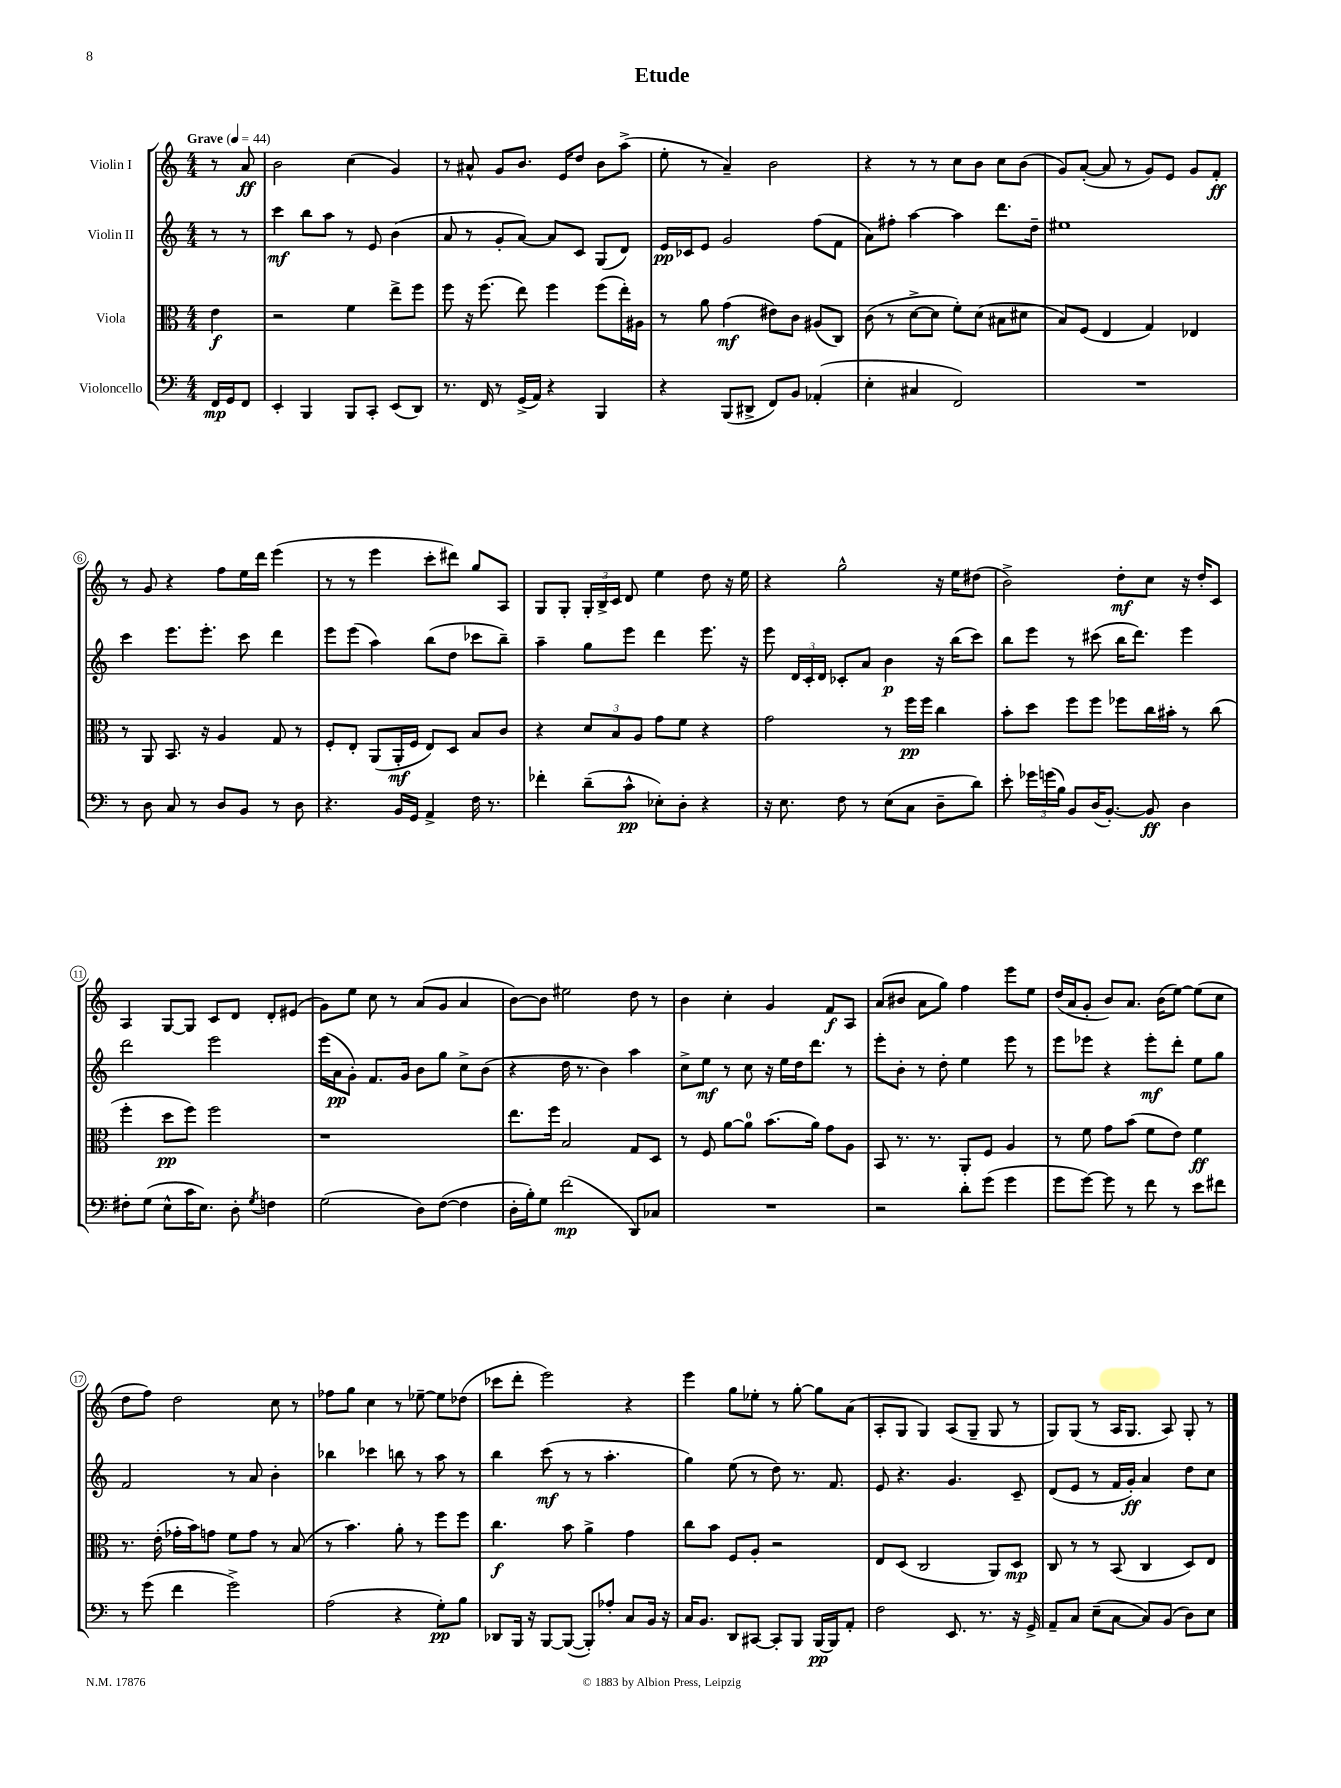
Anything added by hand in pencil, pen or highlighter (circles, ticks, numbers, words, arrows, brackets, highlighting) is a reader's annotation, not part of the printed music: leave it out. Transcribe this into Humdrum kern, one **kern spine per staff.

**kern	**kern	**kern	**kern
*staff4	*staff3	*staff2	*staff1
*clefF4	*clefC3	*clefG2	*clefG2
*k[]	*k[]	*k[]	*k[]
*M4/4	*M4/4	*M4/4	*M4/4
*MM44	*MM44	*MM44	*MM44
16FF/LL	4e\	8r	8r
16GG/J	.	.	.
8FF/J	.	8r	8a/
=	=	=	=
4EE'/	2r	4ccc\	2b\
4BBB/	.	8bb\L	.
.	.	8aa\J	.
8BBB/L	4f\	8r	(4cc\
8CC'/J	.	8e/	.
(8EE/L	8ee^\L	(4b\	4g/)
8DD/J)	8ff\J	.	.
=	=	=	=
8.r	8ff\	8a/	8r
.	16r	8r	8a#^^/
16FF/	(8.ff\	.	.
8r	.	8g'/L	8g/L
(16GG^/LL	8ee\)	[8a/J)	8.b/J
16AA/JJ)	.	.	.
4r	4ff\	8a/]L	.
.	.	.	16e/LK
.	.	8c/J	8dd/J
4BBB/	(8ff\L	(8G/L	8b\L
.	16ee'\L)	8d/J)	(8aa^\J
.	16A#\JJ	.	.
=	=	=	=
4r	8r	16e/LL	8ee'\
.	.	16c-/J	.
.	8a\	8e/J	8r
(8BBB/L	(4g\	2g/	4a~/)
8DD#^/J	.	.	.
8FF/L)	8e#\L)	.	2b\
8BB/J	8c\J	.	.
(4AA-'/	(8A#/L	(8ff\L	.
.	8C/J)	8f\J	.
=	=	=	=
4E'\	(8c\	8a\L)	4r
.	8r	8ff#'\J	.
4C#/	[8d^\L	[4aa\	8r
.	8d\]J	.	8r
2FF/)	8f'\L)	4aa\]	8cc\L
.	(8d\J	.	8b\J
.	8B#\L	8.ddd\L	8cc\L
.	8d#\J	.	(8b\J
.	.	16dd~\Jk	.
=	=	=	=
1r	8B/L)	1ee#	8g/L)
.	(8F/J	.	([8a'/J
.	4E/	.	8a/]
.	.	.	8r
.	4G/)	.	8g/L)
.	.	.	8e/J
.	4E-/	.	8g/L
.	.	.	8f'/J
=	=	=	=
8r	8r	4ccc\	8r
8D\	8AA/	.	8g/
8C/	8.BB/	8.eee\L	4r
8r	.	.	.
.	16r	8.eee'\J	.
8D/L	4A/	.	8ff\L
8BB/J	.	8ccc\	16ee\L
.	.	.	16ddd\JJ
8r	8G/	4ddd\	(4eee\
8D\	8r	.	.
=	=	=	=
4.r	8F'/L	8eee\L	8r
.	8E'/J	(8eee\J	8r
.	(8AA/L	4aa\)	4eee\
16BB/LL	16AA'/L	.	.
16GG/JJ	16F/JJ	.	.
4AA^/	8E/L)	(8bb\L	8ccc'\L
.	8D/J	8dd\J	8ddd#\J)
16F\	8B/L	8ccc-\L	8gg/L
8.r	.	.	.
.	8c/J	8bb~\J)	8A/J
=	=	=	=
4f-'\	4r	4aa~\	8G/L
.	.	.	8G'/J
(8d~\L	12d/L	8gg\L	24G'/LL
.	.	.	24B^/
.	12B/	.	24c/JJ
8c^^\J	.	8eee\J	8d/
.	12A/J	.	.
8E-'\L)	8g\L	4ddd\	4ee\
8D'\J	8f\J	.	.
4r	4r	8.eee\	8dd\
.	.	.	16r
.	.	16r	16ee\
=	=	=	=
16r	2g\	8eee\	4r
8.E\	.	.	.
.	.	24d/LL	.
.	.	24c'/	.
.	.	24d/JJ	.
8F\	.	8c-'/L	2gg^^\
8r	.	8a/J	.
(8E\L	8r	4b\	.
8C\J	16ff\LL	.	.
.	16ff\JJ	.	.
8D~\L	4cc\	16r	16r
.	.	(16bb\LK	16ee\LK
8d\J)	.	8ccc\J)	(8dd#\J
=	=	=	=
8e'\	8b'\L	8bb\L	2b^\)
24g-\LL	8dd\J	8eee\J	.
(24g\	.	.	.
24B\JJ)	.	.	.
8BB/L	8ff\L	8r	.
(16D/K	8ff\J	(8ccc#\	.
[8.BB'/J)	.	.	.
.	8ff-\L	16bb\LK	8dd'\L
.	.	8.ddd\J)	.
8BB/]	16cc\L	.	8cc\J
.	16b#'\JJ	.	.
4D\	8r	4eee\	16r
.	.	.	16dd'/LK
.	(8cc\	.	8c/J
=	=	=	=
8F#'\L	4ff'\	2ddd\	4A/
(8G\J	.	.	.
8E^^\L	8dd\L	.	[8G/L
16c\K	8ff\J)	.	8G/]J
8.E\J)	.	.	.
.	2ff\	2eee\	8c/L
8D'\	.	.	8d/J
8qG/	.	.	.
4F\	.	.	8d'/L
.	.	.	(8e#/J
=	=	=	=
(2G\	1r	(16eee\LL	8g\L)
.	.	16a\J	.
.	.	8g'\J)	8ee\J
.	.	8.f/L	8cc\
.	.	.	8r
.	.	16g/Jk	.
8D\L)	.	8b\L	(8a/L
([8F\J	.	8gg\J	8g/J
4F\]	.	8cc^\L	4a/
.	.	(8b\J	.
=	=	=	=
16D'\LL	8.ee\L	4r	[8b\L)
16B'\J)	.	.	.
8G\J	.	.	8b\]J
.	16ff\Jk	.	.
(2f\	2B/	16dd\	2ee#\
.	.	8.r	.
.	.	4b\)	.
8DD/L)	8G/L	4aa\	8dd\
8C-/J	8D/J	.	8r
=	=	=	=
1r	8r	8cc^\L	4b\
.	8F/	8ee\J	.
.	[8a\L	8r	4cc'\
.	8a\]J	8cc\	.
.	(8.b\L	16r	4g/
.	.	16ee\LL	.
.	.	16dd\J	.
.	16a\Jk)	8.ddd\J	.
.	8g\L	.	8f/L
.	8A\J	8r	8A/J
=	=	=	=
2r	8BB/	8eee'\L	(8a/L
.	8.r	8b'\J	8b#/J
.	.	8r	8a\L
.	8.r	.	.
.	.	8dd'\	8gg\J)
8d'\L	8AA'/L	4ee\	4ff\
(8g\J	8F/J	.	.
4g\	4A/	8eee\	8eee\L
.	.	8r	8ee\J
=	=	=	=
8g\L	8r	8eee\L	(16dd/LL
.	.	.	16a/J
[8g\J)	8f\	8eee-\J	8g'/J
8g\]	8g\L	4r	8b/L)
8r	(8b\J	.	8.a/J
8f\	8f\L	8eee-'\L	.
.	.	.	(16b\LK
8r	8e\J)	8ddd'\J	[8ee\J)
8e\L	4f\	8ee\L	(8ee\]L
8f#\J	.	8gg\J	8cc\J
=	=	=	=
8r	8.r	2f/	8dd\L
(8g\	.	.	8ff\J)
.	(16e'\	.	.
4f\	16g-'\LL	.	2dd\
.	16b\J)	.	.
.	8g\J	.	.
2g^\)	8f\L	8r	.
.	8g\J	8a/	.
.	8r	4b'\	8cc\
.	(8B/	.	8r
=	=	=	=
(2A\	8r	4bb-\	8ff-\L
.	4.b\)	.	8gg\J
.	.	4ccc-\	4cc\
4r	8a'\	8bb\	8r
.	8r	8r	[8ee-~\
8G'\L)	8ff\L	8aa\	8ee-\]L
8B\J	8ff\J	8r	(8dd-\J
=	=	=	=
8DD-/L	4.cc\	4bb\	8ccc-\L
16BBB/Jk	.	.	8ddd'\J
16r	.	.	.
[8BBB/L	.	(8ccc\	2eee\)
(8BBB/_J	8b\	8r	.
8BBB'/]L)	4a^\	8r	.
8A-'/J	.	4.aa'\	.
8C/L	4g\	.	4r
16BB/Jk	.	.	.
16r	.	.	.
=	=	=	=
16C/LK	8cc\L	4gg\)	4eee\
8.BB/J	.	.	.
.	8b\J	.	.
8DD/L	8F/L	(8ee\	8gg\L
[8CC#/J	8A'/J	8r	8ee-'\J
8CC#'/]L	2r	8dd\)	8r
8BBB/J	.	8.r	[8gg'\
[16BBB/LL	.	.	8gg\]L
16BBB/]J	.	8.f/	.
8AA'/J	.	.	(8a\J
=	=	=	=
2F\	8E/L	8e/	8A'/L
.	(8D/J	4.r	8G/J
.	2C/	.	4G/)
8.EE/	.	4.g/	(8A/L
.	.	.	8G~/J
8.r	.	.	.
.	8AA/L)	.	8G/
16r	8D/J	8c~/	8r
16GG^/	.	.	.
=	=	=	=
8AA~/L	8C/	(8d/L	8G/L)
8C/J	8r	8e/J	(8G/J
(8E~\L	8r	8r	8r
[8C\J	(8BB/	16f/LL	16A/LK
.	.	16g'/JJ)	8.G/J
8C/]L)	4C/	4a/	.
(8BB/J	.	.	8A/)
8D\L)	8D/L)	8dd\L	8G'/
8E\J	8E/J	8cc\J	8r
==	==	==	==
*-	*-	*-	*-
